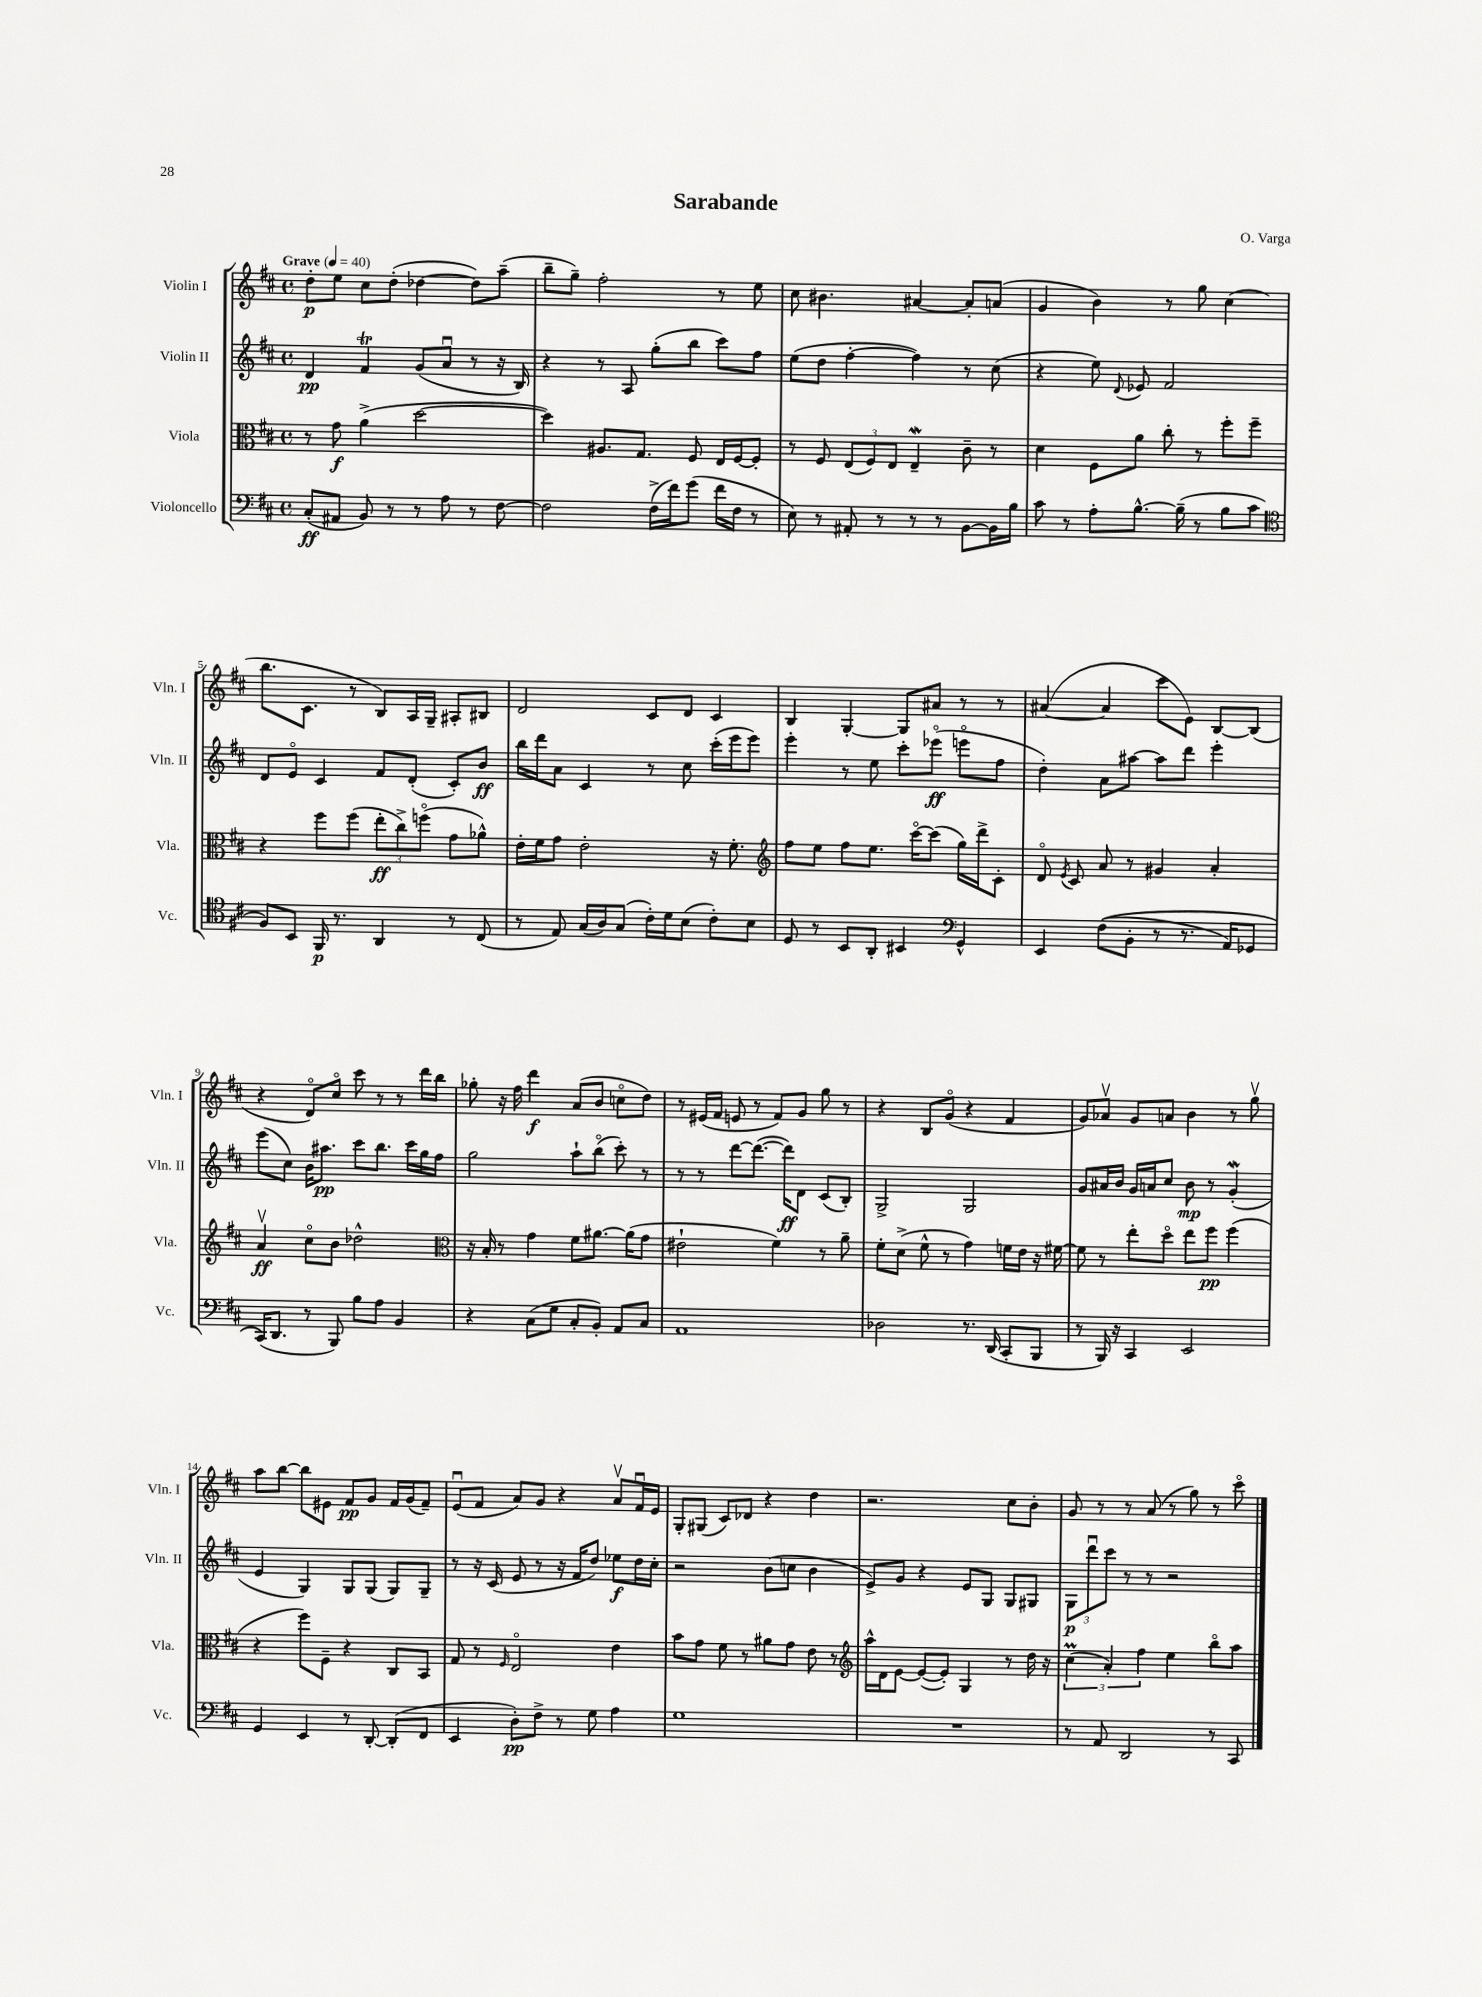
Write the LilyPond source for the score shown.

\header { title = "Sarabande" composer = "O. Varga" }
<<
\new StaffGroup <<
\new Staff = "s0" \with { instrumentName = "Violin I" shortInstrumentName = "Vln. I" } {
    \clef treble \key d \major \defaultTimeSignature \time 4/4 \tempo "Grave" 4 = 40
    \autoBeamOff d''8[-.\p e''8] cis''8[ d''8]-.( des''4~ des''8[) a''8]--( |
    b''8[-- g''8]--) fis''2-. r8 e''8 |
    cis''8 bis'4. ais'4~ ais'8[-. a'8]( |
    g'4 b'4) r8 g''8 cis''4( |
    b''8.[ cis'8.] r8 b8[) a16 g16]-- ais8[-. bis8] |
    d'2 cis'8[ d'8] cis'4 |
    b4 g4~-. g8[ ais'8] r8 r8 |
    ais'4~( ais'4 cis'''8[ e'8]) b8[~ b8]( |
    r4 d'8[\flageolet) cis''8]\flageolet cis'''8 r8 r8 d'''16[ b''16] |
    ges''8-. r16 fis''16 d'''4\f a'8[( b'8] c''8[\flageolet d''8]) |
    r8 eis'16[( fis'16] e'8 r8 fis'8[) g'8] g''8 r8 |
    r4 b8[ g'8]\flageolet( r4 fis'4 |
    g'8[) aes'8]\upbow g'8[ a'8] b'4 r8 g''8\upbow |
    a''8[ b''8]~ b''8[ eis'8] fis'8[\pp g'8] fis'16[ g'16( fis'8]--) |
    e'8[\downbow( fis'8] a'8[) g'8] r4 a'8[\upbow fis'16\downbow e'16] |
    g8[-. gis8]( cis'8[) des'8] r4 d''4 |
    r2. cis''8[ b'8]-. |
    g'8 r8 r8 a'8( r8 g''8) r8 cis'''8\flageolet \bar "|." |
}
\new Staff = "s1" \with { instrumentName = "Violin II" shortInstrumentName = "Vln. II" } {
    \clef treble \key d \major \defaultTimeSignature \time 4/4
    \autoBeamOff d'4\pp fis'4\trill g'8[( a'8]\downbow r8 r16 b16) |
    r4 r8 a8 g''8[-.( b''8] cis'''8[) fis''8] |
    e''8[( d''8] fis''4~-. fis''4) r8 cis''8( |
    r4 e''8) \appoggiatura { d'8 } ees'8 fis'2 |
    d'8[ e'8]\flageolet cis'4 fis'8[ d'8]-.( cis'8[-.) b'8]\ff |
    b''16[ d'''16 a'8] cis'4 r8 cis''8 cis'''16[-.( e'''16 e'''8]) |
    e'''4-. r8 e''8 cis'''8[-. ees'''8]\flageolet\ff( e'''8[\flageolet fis''8] |
    d''4-.) a'8[ ais''8]~ ais''8[ d'''8] e'''4-. |
    e'''8[( cis''8]) b'16[ ais''8.]\pp cis'''8[ b''8.] cis'''16[ g''16 fis''16] |
    g''2 a''8[-! b''8]\flageolet( cis'''8-.) r8 |
    r8 r8 d'''8[~ d'''8.]~( d'''16[\ff) d'8] cis'8[( b8]-.) |
    g2-> g2 |
    g'8[ ais'16 b'16] g'16[ a'16 cis''8] b'8\mp r8 g'4-.\mordent( |
    e'4 g4) g8[ g8]( g8[) g8]-- |
    r8 r16 cis'16( e'8 r8 r16 fis'16[ d''8]) ees''8[\f d''16 cis''16]-. |
    r2 b'8[( c''8] b'4 |
    e'8[->) g'8] r4 e'8[ g8] g8[ gis8] |
    \tuplet 3/2 { g8[\p d'''8\downbow cis'''8] } r8 r8 r2 \bar "|." |
}
\new Staff = "s2" \with { instrumentName = "Viola" shortInstrumentName = "Vla." } {
    \clef alto \key d \major \defaultTimeSignature \time 4/4
    \autoBeamOff r8 g'8\f a'4->( d''2~ |
    d''4) ais8.[ g8.] fis8 e16[ fis16~ fis8]-. |
    r8 fis8 \tuplet 3/2 { e8[( fis8) e8] } e4--\mordent cis'8-- r8 |
    d'4 fis8[ a'8] cis''8-. r8 fis''8[-. fis''8]-- |
    r4 fis''8[ fis''8]( \tuplet 3/2 { e''8[-.\ff cis''8->) f''8]\flageolet( } g'8[ aes'8]-^) |
    e'16[-. fis'16 g'8] e'2-. r16 fis'8.-. |
    \clef treble fis''8[ e''8] fis''8[ e''8.] cis'''16[~\flageolet cis'''8]( g''16[) d'''16-> cis'8]-. |
    d'8\flageolet \acciaccatura { e'8 } cis'8 a'8 r8 gis'4 a'4-. |
    a'4\upbow\ff cis''8[\flageolet b'8] des''2-^ |
    \clef alto r16 b16-. r8 g'4 fis'8[ ais'8.]~ ais'16[( g'8] |
    eis'2-! fis'4) r8 a'8-- |
    fis'8[-. d'8]->( fis'8-^ r8 g'4) f'16[ e'16] r16 fis'16~ |
    fis'8 r8 e''8[-. d''8]\flageolet e''8[ fis''8]\pp fis''4( |
    r4 fis''8[) fis8]-- r4 cis8[ b,8] |
    g8 r8 \grace { fis16 } e2\flageolet e'4 |
    b'8[ g'8] fis'8 r8 ais'8[ g'8] e'8 r8 |
    \clef treble a''16[-^ d'16 e'8]~ e'8[~( e'8]-.) g4 r8 d''16 r16 |
    \tuplet 3/2 { cis''4\prall( a'4-.) fis''4 } e''4 b''8[\flageolet a''8] \bar "|." |
}
\new Staff = "s3" \with { instrumentName = "Violoncello" shortInstrumentName = "Vc." } {
    \clef bass \key d \major \defaultTimeSignature \time 4/4
    \autoBeamOff cis8[-.\ff( ais,8] b,8) r8 r8 a8 r8 fis8~ |
    fis2 fis16[->( fis'16) g'8]( fis'16[ fis16] r8 |
    e8) r8 ais,8-. r8 r8 r8 b,8[~ b,16 b16] |
    cis'8 r8 a8[-. b8.]~-^ b16--( r8 b8[ cis'8] |
    \clef tenor fis8[) b,8] fis,16\p r8. a,4 r8 cis8( |
    r8 e8) g16[( a16) g8]( cis'16[-.) d'16 b8]( cis'8[-.) b8] |
    d8 r8 b,8[ a,8]-. bis,4 \clef bass g,4-^ |
    e,4 fis8[(\( b,8]-. r8 r8. a,16[) ges,8] |
    cis,16[(\) d,8.] r8 b,,8) b8[ a8] b,4 |
    r4 cis8[( g8] cis8[-. b,8]-.) a,8[ cis8] |
    a,1 |
    des2 r8. d,16( cis,8[-. b,,8] |
    r8 b,,16) r16 cis,4 e,2 |
    g,4 e,4 r8 d,8~-. d,8[-.( fis,8] |
    e,4 d8[-.\pp) fis8]-> r8 g8 a4 |
    g1 |
    R1 |
    r8 a,8 d,2 r8 cis,8 \bar "|." |
}
>>
>>
